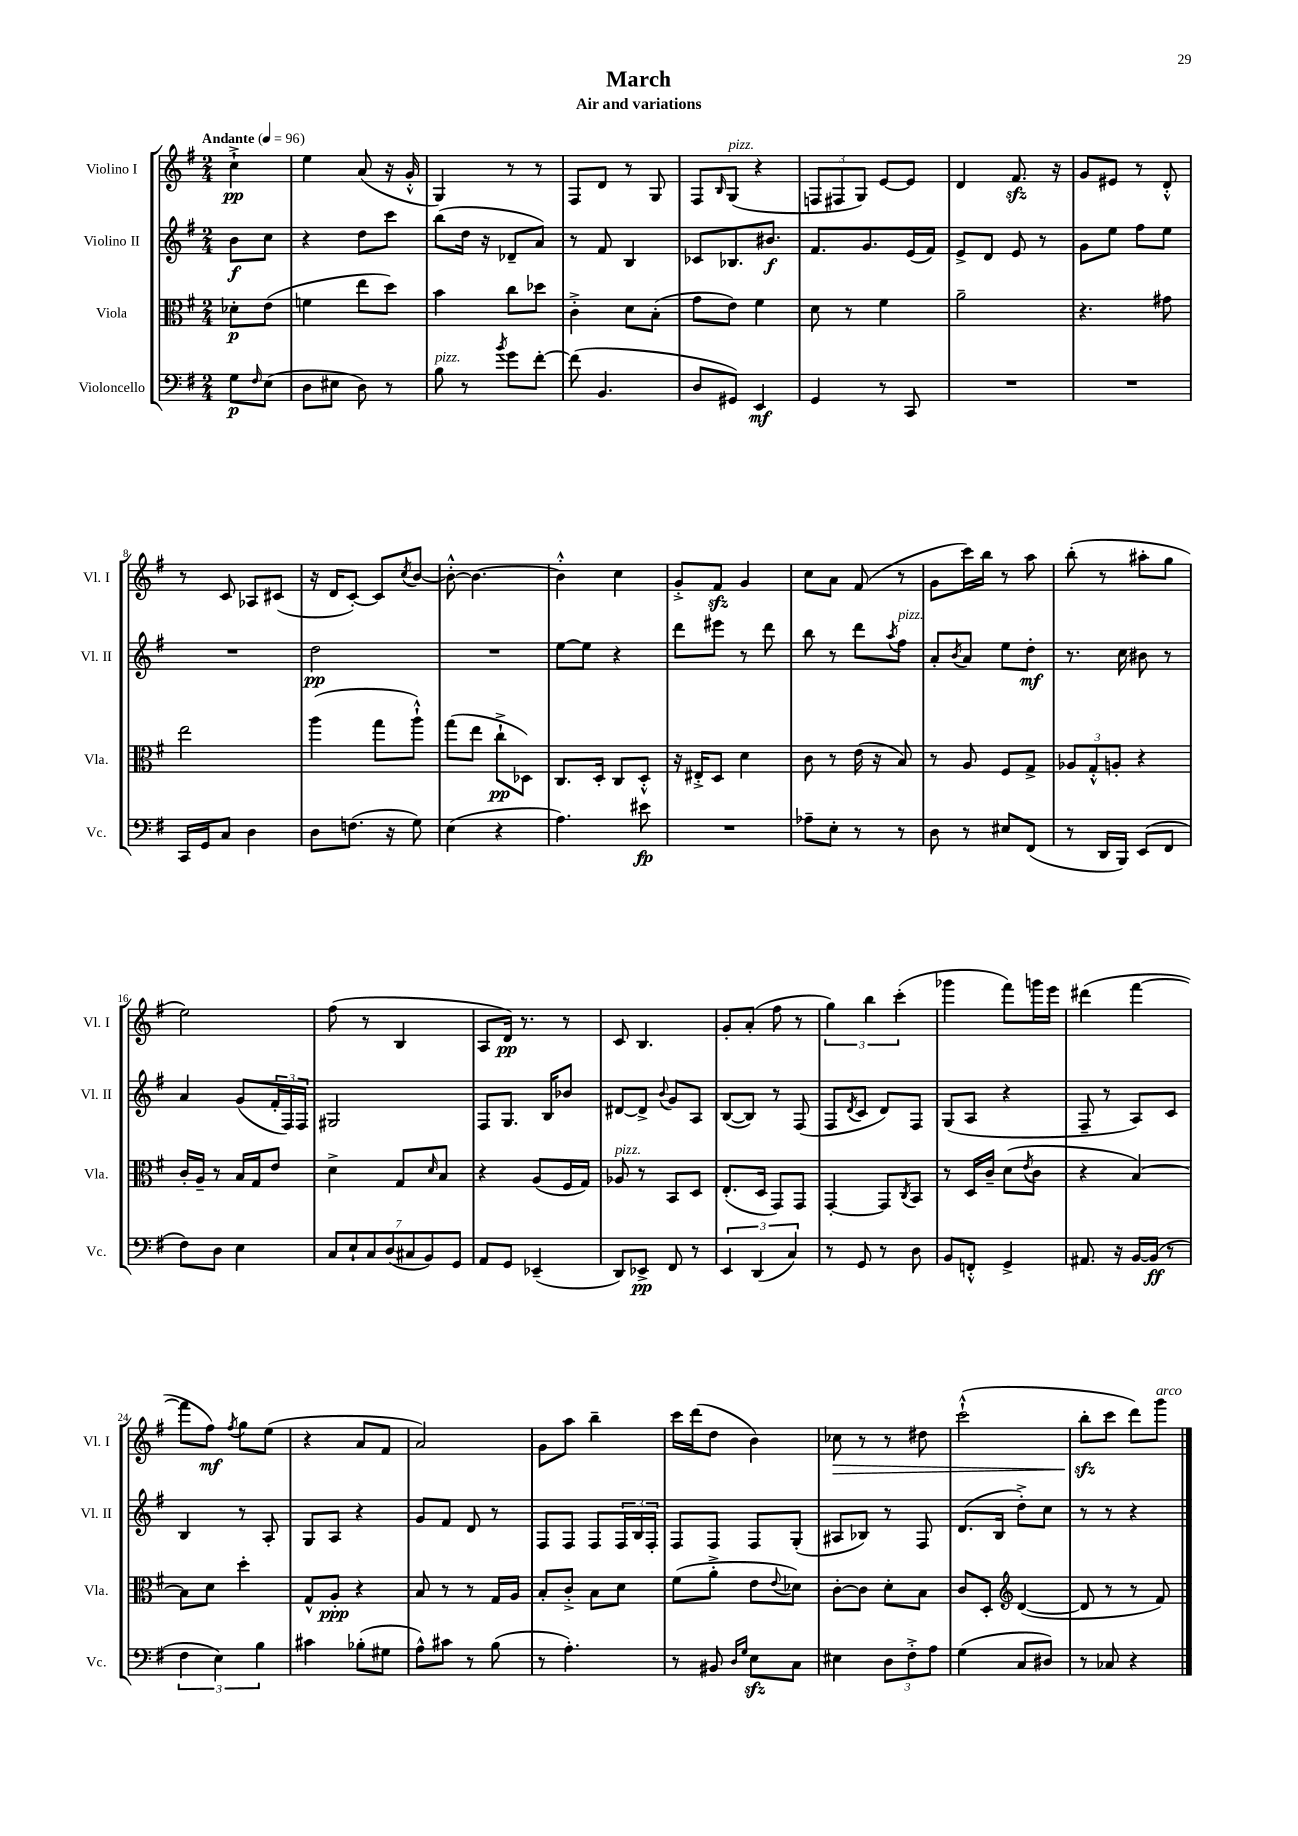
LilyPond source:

\header { title = "March" subtitle = "Air and variations" }
<<
\new StaffGroup <<
\new Staff = "s0" \with { instrumentName = "Violino I" shortInstrumentName = "Vl. I" } {
    \clef treble \key g \major \numericTimeSignature \time 2/4 \partial 4 \tempo "Andante" 4 = 96
    c''4-!->\pp |
    e''4 a'8( r16 g'16-.-^ |
    g4) r8 r8 |
    fis8 d'8 r8 g8 |
    fis8 \grace { b16 } g8^\markup { \italic "pizz." }( r4 |
    \tuplet 3/2 { f8 fis8 g8) } e'8~ e'8 |
    d'4 fis'8.\sfz r16 |
    g'8 eis'8 r8 d'8-.-^ |
    r8 c'8 aes8 cis'8( |
    r16 d'16 c'8~-.) c'8 \acciaccatura { c''8 } b'8~ |
    b'8~-.-^ b'4.~ |
    b'4-.-^ c''4 |
    g'8-.-> fis'8\sfz g'4 |
    c''8 a'8 fis'8( r8 |
    g'8 c'''16) b''16 r8 a''8 |
    b''8-.( r8 ais''8-. g''8 |
    e''2) |
    fis''8( r8 b4 |
    a8 d'16\pp) r8. r8 |
    c'8 b4. |
    g'8-. a'8-.( fis''8 r8 |
    \tuplet 3/2 { g''4) b''4 c'''4-.( } |
    ges'''4 fis'''8) g'''16 e'''16 |
    dis'''4( fis'''4~ |
    fis'''8 fis''8\mf) \acciaccatura { fis''8 } g''8 e''8( |
    r4 a'8 fis'8 |
    a'2) |
    g'8 a''8 b''4-- |
    c'''16 d'''16( d''8 b'4) |
    ces''8\> r8 r8 dis''8 |
    c'''2-!-^( |
    b''8-.\sfz\! c'''8 d'''8) g'''8^\markup { \italic "arco" } \bar "|." |
}
\new Staff = "s1" \with { instrumentName = "Violino II" shortInstrumentName = "Vl. II" } {
    \clef treble \key g \major \numericTimeSignature \time 2/4 \partial 4
    b'8\f c''8 |
    r4 d''8 c'''8 |
    b''8( d''16 r16 des'8-- a'8) |
    r8 fis'8 b4 |
    ces'8 bes8. bis'8.\f |
    fis'8. g'8. e'16( fis'16) |
    e'8-> d'8 e'8 r8 |
    g'8 e''8 fis''8 e''8 |
    R2 |
    d''2\pp |
    R2 |
    e''8~ e''8 r4 |
    d'''8 eis'''8 r8 d'''8 |
    b''8 r8 d'''8 \acciaccatura { a''8 } fis''8^\markup { \italic "pizz." } |
    a'8-. \acciaccatura { b'8 } a'8 e''8 d''8-.\mf |
    r8. c''16 bis'8 r8 |
    a'4 g'8( \tuplet 3/2 { fis'16-. fis16) fis16 } |
    gis2 |
    fis8 g8. b16 bes'8 |
    dis'8~ dis'8-> \appoggiatura { b'8 } g'8 a8 |
    b8~( b8) r8 fis8( |
    fis8 \acciaccatura { d'8 } c'8 d'8) fis8 |
    g8( a8 r4 |
    fis8-- r8 a8) c'8 |
    b4 r8 a8-. |
    g8 a8 r4 |
    g'8 fis'8 d'8 r8 |
    fis8 fis8 fis8 \tuplet 3/2 { fis16 b16 fis16-. } |
    fis8 fis8 fis8 g8-.( |
    ais8 bes8) r8 fis8 |
    d'8.( b16 d''8-.->) c''8 |
    r8 r8 r4 \bar "|." |
}
\new Staff = "s2" \with { instrumentName = "Viola" shortInstrumentName = "Vla." } {
    \clef alto \key g \major \numericTimeSignature \time 2/4 \partial 4
    des'8-.\p e'8( |
    f'4 e''8 d''8) |
    b'4 c''8 des''8 |
    c'4-.-> d'8 b8-.( |
    g'8 e'8) fis'4 |
    d'8 r8 fis'4 |
    a'2-- |
    r4. gis'8 |
    e''2 |
    a''4( g''8 a''8-!-^) |
    g''8( e''8 c''8-!->\pp des8) |
    c8. d16-. c8 d8-.-^ |
    r16 eis16-.-> d8 d'4 |
    c'8 r8 e'16( r16 b8) |
    r8 a8 fis8 g8-> |
    \tuplet 3/2 { aes8 g8-.-^ a8-. } r4 |
    c'16-. a16-- r8 b16 g16 e'8 |
    d'4-> g8 \grace { d'16 } b8 |
    r4 a8( fis16 g16) |
    aes8^\markup { \italic "pizz." } r8 b,8 d8 |
    e8.-.( d16 g,8) g,8 |
    g,4~-. g,8 \acciaccatura { c8 } b,8 |
    r8 d16 c'16-- d'8( \acciaccatura { e'8 } c'8 |
    r4 b4~) |
    b8 d'8 d''4-. |
    g8-^ a8-.\ppp r4 |
    b8 r8 r8 g16 a16 |
    b8-. c'8-.-> b8 d'8 |
    fis'8( a'8-.-> e'8 \appoggiatura { e'8 } des'8) |
    c'8~-. c'8 d'8-. b8 |
    c'8 d8-. \clef treble d'4~( |
    d'8 r8 r8 fis'8) \bar "|." |
}
\new Staff = "s3" \with { instrumentName = "Violoncello" shortInstrumentName = "Vc." } {
    \clef bass \key g \major \numericTimeSignature \time 2/4 \partial 4
    g8\p \grace { fis16 } e8( |
    d8 eis8 d8) r8 |
    b8^\markup { \italic "pizz." } r8 \acciaccatura { b'8 } g'8 fis'8~-. |
    fis'8( b,4. |
    d8 gis,8) e,4\mf |
    g,4 r8 c,8 |
    R2 |
    R2 |
    c,16 g,16 c8 d4 |
    d8 f8.( r16 g8) |
    e4( r4 |
    a4.) eis'8\fp |
    R2 |
    aes8-- e8-. r8 r8 |
    d8 r8 eis8 fis,8( |
    r8 d,16 b,,16) e,8( fis,8 |
    fis8) d8 e4 |
    \tuplet 7/4 { c8 e8-! c8 d8( cis8 b,8) g,8 } |
    a,8 g,8 ees,4--( |
    d,8) ees,8->\pp fis,8 r8 |
    \tuplet 3/2 { e,4 d,4( c4) } |
    r8 g,8 r8 d8 |
    b,8 f,8-.-^ g,4-> |
    ais,8. r16 b,16~ b,16\ff( r8 |
    \tuplet 3/2 { fis4 e4) b4 } |
    cis'4 bes8-.( gis8 |
    a8-^) cis'8 r8 b8( |
    r8 a4.-.) |
    r8 bis,8 \grace { d16 g16 } e8\sfz c8 |
    eis4 \tuplet 3/2 { d8 fis8-.-> a8 } |
    g4( c8 dis8) |
    r8 ces8 r4 \bar "|." |
}
>>
>>
